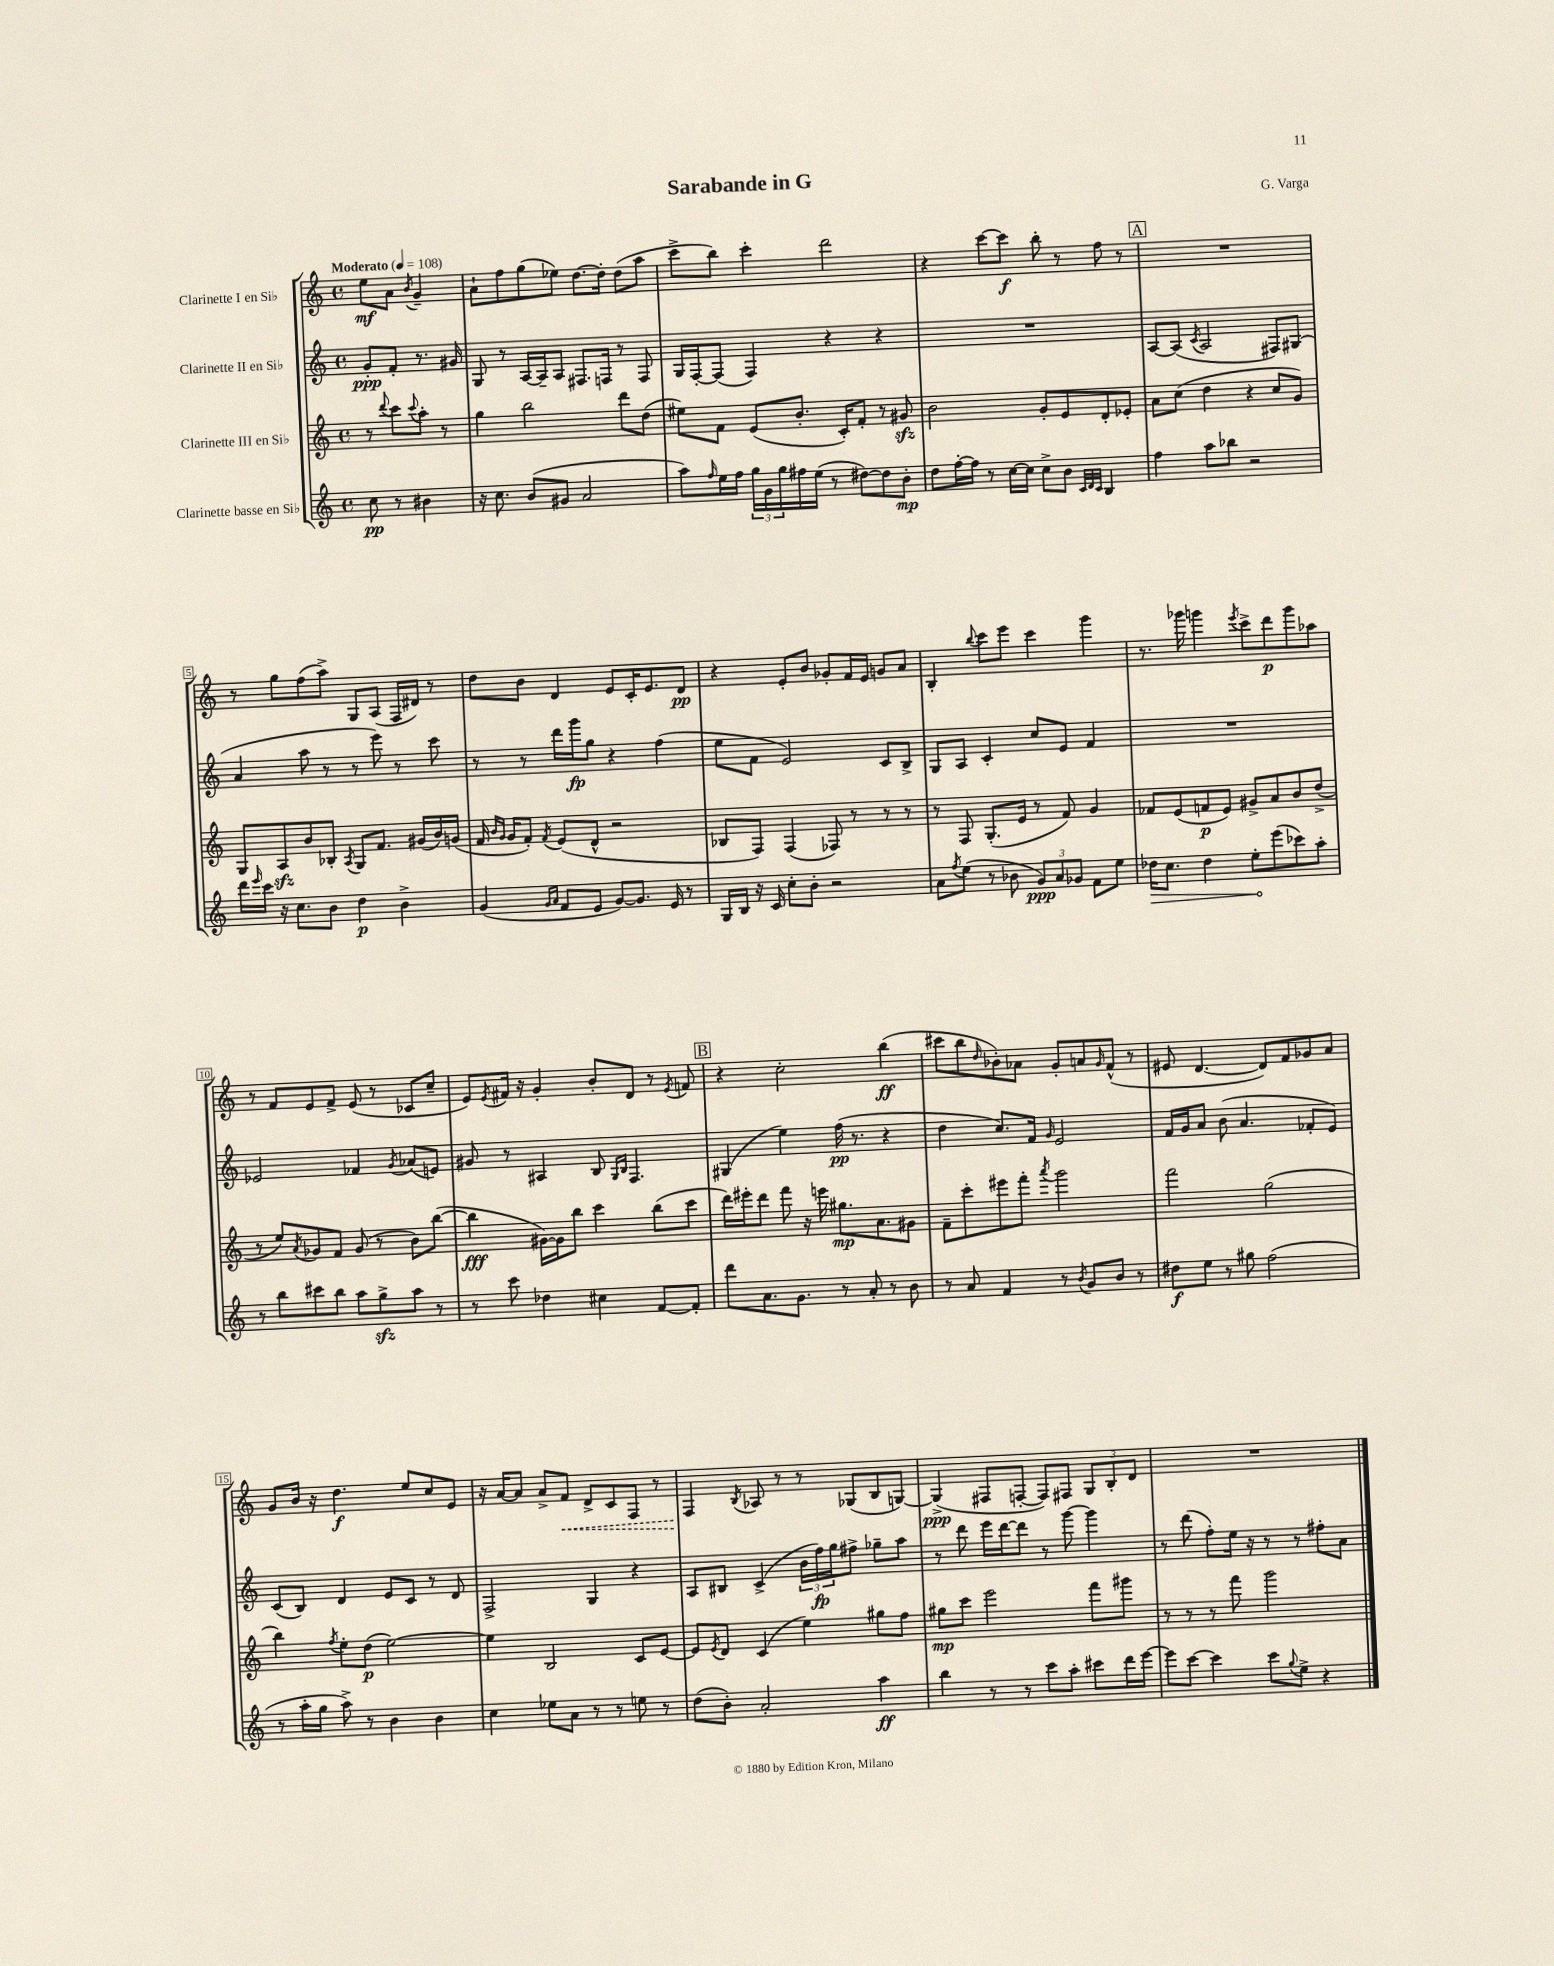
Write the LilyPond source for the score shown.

\header { title = "Sarabande in G" composer = "G. Varga" }
<<
\new StaffGroup <<
\new Staff = "s0" \with { instrumentName = "Clarinette I en Sib" } {
    \clef treble \key c \major \defaultTimeSignature \time 4/4 \partial 2 \tempo "Moderato" 4 = 108
    e''8\mf a'8 \acciaccatura { b'8 } g'4-- |
    a'8-! f''8 g''8( ees''8) d''8.~ d''16-. d''8( a''8 |
    c'''8-> b''8) c'''4-. d'''2 |
    r4 c'''8~ c'''8\f b''8-. r8 f''8 r8 |
    \mark \markup { \box "A" } R1 |
    r8 g''8 f''8( a''8->) g8 a8( f16 dis'16) r8 |
    d''8 b'8 d'4 e'8 c'16-. e'8. d'8\pp |
    r4 e'8-. b'8 ges'8-. f'16 e'16 g'8 a'8 |
    b4-. \appoggiatura { b''8 } c'''8 e'''8 c'''4 g'''4 |
    r8. ges'''16 g'''4 \acciaccatura { e'''8 } c'''8-> d'''8\p g'''8 aes''8 |
    r8 f'8 e'8 f'8-> e'8( r8 ces'8 c''8-- |
    e'8) \acciaccatura { e'8 } fis'16 r16 g'4-. b'8-. d'8 r8 \acciaccatura { e'8 } f'8 |
    \mark \markup { \box "B" } r4 c''2-. b''4\ff( |
    cis'''8 b''8 \grace { d''16 } bes'8-.) aes'8 g'8-. a'8 \grace { g'16 } f'8-^( r8 |
    eis'8 d'4.~ d'8) f'8 ges'8 a'8 |
    g'8 b'16 r16 d''4.\f e''8 c''8 e'8 |
    r16 a'16~ a'8 a'8-> \once \override Hairpin.style = #'dashed-line f'8\< d'8-> c'8 f8 r8 |
    f4\! \acciaccatura { b8 } aes8 r8 r8 ges8( b8 g8~) |
    g4->\ppp( fis8 f8~-. f8) fis8 \tuplet 3/2 { g8 b8-. d'8 } |
    R1 \bar "|." |
}
\new Staff = "s1" \with { instrumentName = "Clarinette II en Sib" } {
    \clef treble \key c \major \defaultTimeSignature \time 4/4 \partial 2
    g'8-.\ppp f'8-. r8. gis'16 |
    g8 r8 a16~ a16-- a8 fis8. f16 r8 f8 |
    g16 f16~-. f8( f4) r4 r4 |
    R1 |
    \mark \markup { \box "A" } a8~ a8( \acciaccatura { c'8 } a2 fis8) gis8( |
    a'4 a''8 r8 r8 e'''8) r8 c'''8 |
    r8 r8 d'''16 g'''16\fp g''8 r4 f''4( |
    e''8 f'8 e'2) c'8 b8-> |
    g8 a8 c'4-. c''8 e'8 f'4 |
    R1 |
    ees'2 fes'4 \acciaccatura { g'8 } aes'8( e'8) |
    gis'8 r8 ais4 b8 \grace { g16 b16 } f4. |
    \mark \markup { \box "B" } gis4( e''4) f''16\pp( r8. r4 |
    d''4 c''8.) f'16 \grace { g'16 } e'2 |
    f'16 g'16 a'8 b'8( a'4. fes'8-. e'8) |
    c'8( b8) d'4 e'8 c'8 r8 d'8 |
    f2-> g4 r4 |
    a8 bis8 c'4->( \tuplet 3/2 { b'16 f''16\fp) g''16 } fis''8-> ges''8-- a''8 |
    r8 d'''8 e'''16 d'''16~ d'''8 r8 g'''8~ g'''4 |
    r8 d'''8( f''8-.) e''16 r16 r8 r8 fis''8-. a'8 \bar "|." |
}
\new Staff = "s2" \with { instrumentName = "Clarinette III en Sib" } {
    \clef treble \key c \major \defaultTimeSignature \time 4/4 \partial 2
    r8 \appoggiatura { d'''8 } c'''8 \appoggiatura { c'''8 } a''8-. r8 |
    g''4 b''2 d'''8 d''8( |
    eis''8) f'8 e'8( b'8.-. c'16-.) f'8-. r8 gis'8\sfz |
    b'2 g'8-. e'8 d'8-. ees'8-. |
    \mark \markup { \box "A" } a'8 c''8( d''4 r4 c''8 g'8) |
    g8 a8\sfz b'8 bes8-. \acciaccatura { a8 } g8 f'8. gis'16( b'16) g'16( |
    f'16 \grace { b'16 g'16 } g'16 f'8-.) \acciaccatura { f'8 } e'8( d'8-^ r2 |
    bes8 f8) f4( fes8) r8 r8 r8 |
    r8 f8 g8.-.( e'16 r8 f'8) g'4 |
    fes'8 e'8( f'8\p e'8) gis'8-> a'8 b'8 d''8->( |
    r8 e''8) \acciaccatura { a'8 } ges'8 f'8 ges'8( r8 b'8) b''8~( |
    b''4\fff gis'16~) gis'16 b''8 c'''4 b''8( c'''8 |
    \mark \markup { \box "B" } d'''16) eis'''16-. d'''8 f'''8 r16 e'''16 gis''8.\mp a'8. gis'8 |
    f'8-- c'''8-. eis'''8 f'''8-. \acciaccatura { a'''8 } g'''2 |
    f'''2 g''2( |
    b''4) \acciaccatura { f''8 } e''8-. d''8\p( e''2~) |
    e''4 b2 c'8 e'8~ |
    e'8 \acciaccatura { e'8 } d'8 c'4( e''4) gis''8 f''8 |
    gis''8\mp c'''8 e'''2 f'''8 gis'''8 |
    r8 r8 r8 f'''8 g'''2 \bar "|." |
}
\new Staff = "s3" \with { instrumentName = "Clarinette basse en Sib" } {
    \clef treble \key c \major \defaultTimeSignature \time 4/4 \partial 2
    c''8\pp r8 bis'4 |
    r16 c''8. b'8( gis'8 a'2 |
    a''8) \grace { f''16 } e''16 f''16 \tuplet 3/2 { g''16 g'16 g''16 } fis''16 e''16( r8 dis''8~) dis''8 b'8-.\mp |
    d''8 f''16~-. f''16 r8 c''16~ c''16 c''8-> b'8 \grace { c'32 d'32 c'32 } b4 |
    \mark \markup { \box "A" } f''4 a''8 bes''8 r2 |
    d'''16 \grace { e'''16 } c'''16 r16 c''8. b'8 d''4\p b'4-> |
    g'4( \grace { g'16 a'16 } f'8 e'8 g'8~) g'8. e'16 r8 |
    g16 b16 r16 c'16 c''8-. b'8-. r2 |
    a'8 \acciaccatura { f''8 } e''8( r8 bes'8 \tuplet 3/2 { g'8\ppp) a'8 ges'8 } f'8 e''8 |
    \once \override Hairpin.circled-tip = ##t des''16\> c''8. des''4 e''8-.\! e'''8( ces'''8) a''8-. |
    r8 b''8 cis'''8 b''8 a''8 g''8->\sfz a''8 r8 |
    r8 c'''8 des''4 cis''4 f'8~ f'8-. |
    \mark \markup { \box "B" } d'''8 a'8. g'8. r8 a'8-. r8 b'8 |
    r8 a'8 f'4 r8 \acciaccatura { b'8 } g'8 b'8 r8 |
    dis''8\f e''8 r8 gis''8 f''2( |
    r8 a''16-. g''16 a''8->) r8 b'4 b'4 |
    c''4 ees''8 a'8 r8 r8 e''8 r8 |
    d''8( b'8-.) a'2-. a''4\ff |
    b''4 r8 r8 c'''8 a''8-. cis'''8 d'''16 e'''16~ |
    e'''8 c'''8~ c'''4 c'''8 \appoggiatura { g''8 } e''8-> r4 \bar "|." |
}
>>
>>
\layout { \context { \Score \override BarNumber.stencil = #(make-stencil-boxer 0.1 0.3 ly:text-interface::print) } }
